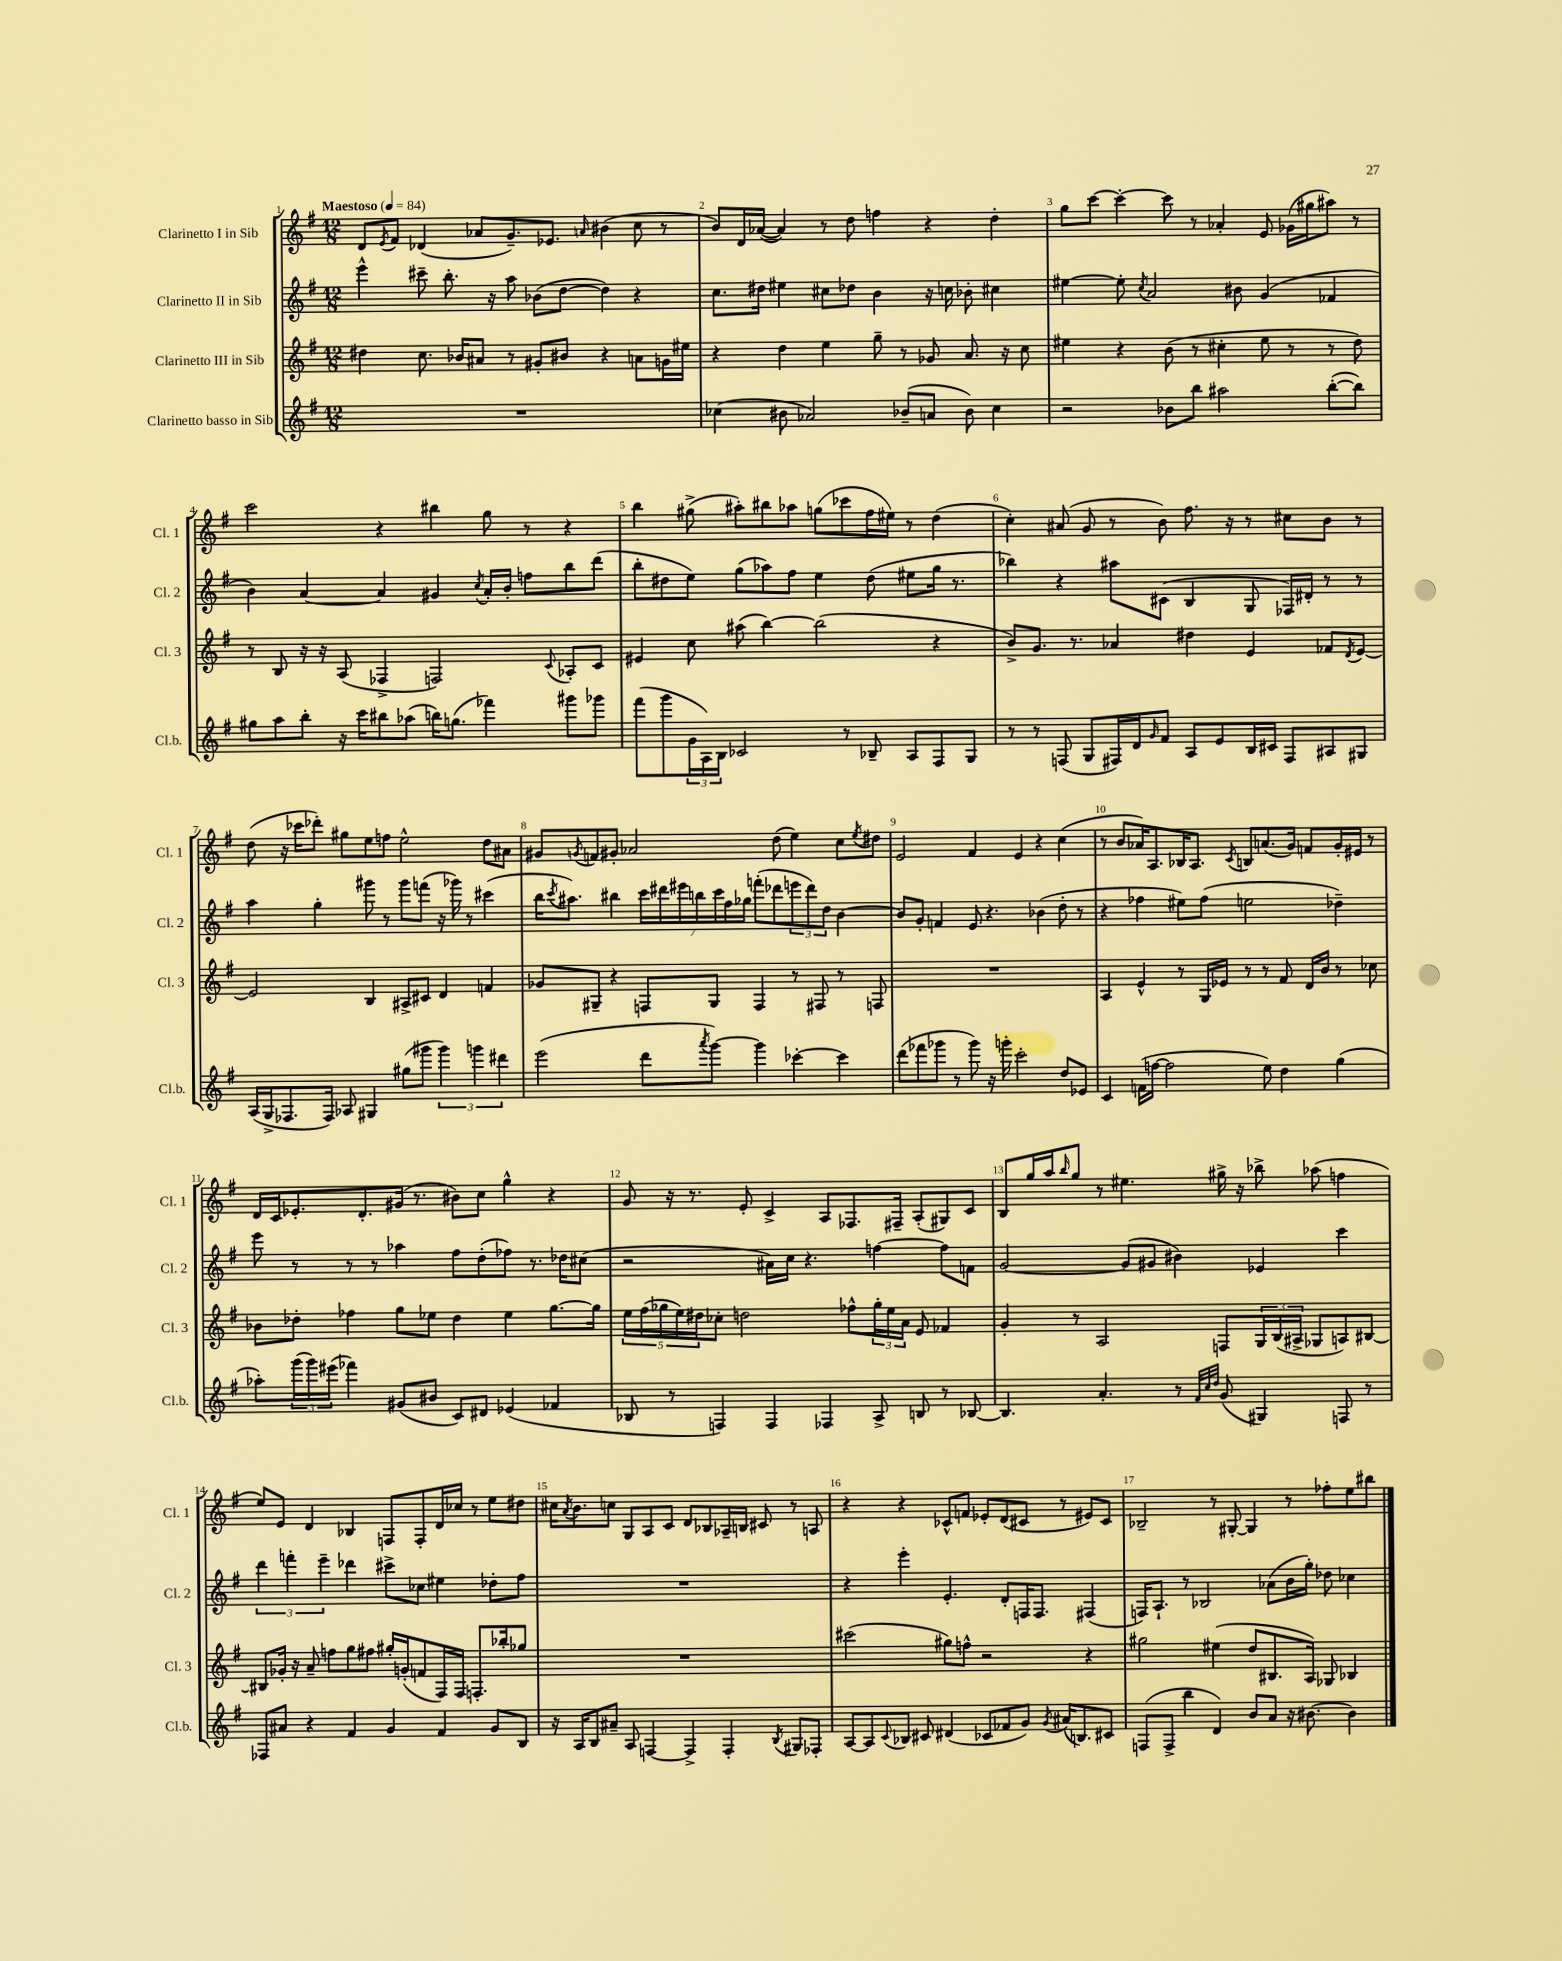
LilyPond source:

<<
\new StaffGroup <<
\new Staff = "s0" \with { instrumentName = "Clarinetto I in Sib" shortInstrumentName = "Cl. 1" } {
    \clef treble \key g \major \numericTimeSignature \time 12/8 \tempo "Maestoso" 4 = 84
    d'8 \acciaccatura { e'8 } fis'8 des'4( aes'8 g'8.--) ees'8. \grace { a'16 } bis'4( c''8 r8 |
    b'8) d'16 aes'16~( aes'4) r8 d''8 f''4 r4 d''4-. |
    g''8 c'''8~ c'''4~-. c'''8 r8 aes'4-. e'8 ges'16( gis''16 ais''8) r8 |
    c'''2 r4 bis''4 g''8 r8 r4 |
    b''4 gis''8->( ais''8-.) bis''8 aes''8 g''8( ces'''8 fis''16 eis''16) r8 d''4( |
    c''4-.) ais'8( g'8 r8 b'8) fis''8. r16 r8 cis''8 b'8 r8 |
    d''8( r16 ces'''16 des'''8-.) gis''8 e''8 f''8 e''2-^ d''8 ais'8 |
    gis'8 \acciaccatura { g'8 } f'8 gis'8-. aes'2 d''8( e''4) c''8 \acciaccatura { e''8 } dis''8 |
    e'2 fis'4 e'4 r4 c''4( |
    r8 b'8 aes'16) a8. bes16 a8. \acciaccatura { c'8 } b8 a'8.( g'16) f'8 g'16-. eis'16 r8 |
    d'16 c'16 ees'8.-. d'8.-. gis'16( r8. bis'8) c''8 g''4-^ r4 |
    g'8 r16 r8. e'8-. c'4-> a8 fes8. fis16-- a8-.( gis8) c'8 |
    b8 g''16 a''16 \grace { b''16 } g''8 r8 eis''4. gis''16-> r16 bes''8-> aes''8( f''4 |
    e''8) e'8 d'4 bes4 f8 f8-. d'16 ces''16 r8 e''8 dis''8 |
    cis''16 \acciaccatura { a'8 } b'8. c''8 g8 a8 c'8 d'8 bes8 aes16-- b16 cis'8 r8 a8 |
    r4 r4 ces'8-^ f'8 ees'8-. d'8( cis'8 r8 eis'8) cis'8 |
    bes2-- r8 gis8~-. gis4 r8 fes''8-. e''8 bis''8 \bar "|." |
}
\new Staff = "s1" \with { instrumentName = "Clarinetto II in Sib" shortInstrumentName = "Cl. 2" } {
    \clef treble \key g \major \numericTimeSignature \time 12/8
    e'''4-^ cis'''8-- b''8.-. r16 a''8 bes'8( d''8~ d''4) r4 |
    c''8. dis''16 eis''4 cis''8 des''8 b'4 r16 c''16 bes'8-. cis''4 |
    eis''4~ eis''8-. \acciaccatura { c''8 } a'2 bis'8 g'4( fes'4 |
    b'4) a'4~ a'4 gis'4 \acciaccatura { c''8 } a'16-. b'16-. f''8 b''8 d'''8( |
    b''8-. dis''8 e''8) g''8( aes''8) fis''8 e''4 dis''8( eis''8 g''16 r8. |
    bes''4) r4 ais''8 cis'8( b4 g8 fes16) dis'16-. r8 r8 |
    a''4 g''4-. gis'''8 r8 gis'''8 f'''8( r16 ges'''16) r8 cis'''4( |
    b''16 \acciaccatura { c'''8 } ais''8.) bis''4 \tuplet 7/4 { c'''16 dis'''16 eis'''16 b''16 c'''16 fis''16 ges''16 } f'''8-.( des'''8 \tuplet 3/2 { e'''8 des'''8) d''8 } b'4~ |
    b'8 g'8-. f'4 e'8 r4. bes'4( d''8-. r8 |
    r4 fes''4 eis''8) fes''8( e''2 des''4--) |
    e'''8 r8 r8 r8 aes''4 fis''8 d''8-.( fes''8) r8. des''16 cis''8( |
    r2 ais'16) c''16 r4. f''4~ f''8 f'8 |
    g'2~ g'8( gis'8 bis'4) ees'4 c'''4 |
    \tuplet 3/2 { d'''4 f'''4-. e'''4-- } des'''4 cis'''8-> ces''8 eis''4 des''8-. fis''8 |
    R1. |
    r4 e'''4-. e'4.-. d'8-. f16 f8. fis4( |
    f16) a8.-! r8 bes2 aes'8( b'16 g''16-.) des''8 ces''4 \bar "|." |
}
\new Staff = "s2" \with { instrumentName = "Clarinetto III in Sib" shortInstrumentName = "Cl. 3" } {
    \clef treble \key g \major \numericTimeSignature \time 12/8
    dis''4 c''8. bes'16 ais'8 r8 gis'8-. bis'8 r4 a'8 g'16 eis''16 |
    r4 d''4 e''4 g''8-- r8 ges'8 a'8. r16 c''8 |
    eis''4 r4 b'8( r8 cis''4-. eis''8 r8 r8 d''8) |
    r8 b8 r16 r16 a8( fes4-> f2) \appoggiatura { c'8 } aes8-. c'8 |
    eis'4 c''8 ais''8( b''4~) b''2( r4 |
    b'8->) g'8. r8. aes'4 dis''4 e'4 fes'8 \acciaccatura { d'8 } e'8~ |
    e'2 b4 ais8-> cis'8 d'4 f'4 |
    ges'8 gis8-- r4 f8 gis8 f4 r8 fis8 r8 f8 |
    R1. |
    a4 e'4-^ r8 g16 ees'16 r8 r8 fis'8 d'16 b'16 r8 ces''8 |
    bes'8 des''8-. fes''4 g''8 ees''8 des''4 ees''4 g''8.~ g''16 |
    \tuplet 5/4 { e''16 fis''16( ges''16 e''16) dis''16 } ces''8-. d''2 fes''8-^ \tuplet 3/2 { ges''16-. e''16 a'16 } e'8 fes'4 |
    g'4-. r8 a2 f8 \tuplet 3/2 { g16 b16( ais16-> } ges8 a8) bis8~ |
    bis8 ges'16-. r16 a'8-- f''8 g''8 fis''8 gis''16-. g'16-.( f'8 fis16) fis16 f8.-. bes''16-. ges''8 |
    R1. |
    cis'''2( gis''8) f''8-^ r2 r4 |
    gis''2 eis''4( d''8 bis8. a16) ges8 bes4 \bar "|." |
}
\new Staff = "s3" \with { instrumentName = "Clarinetto basso in Sib" shortInstrumentName = "Cl.b." } {
    \clef treble \key g \major \numericTimeSignature \time 12/8
    R1. |
    ces''4( bis'8 aes'2) bes'8--( a'8 bes'8) ces''4 |
    r2 bes'8 b''8 ais''2 b''8~-.( b''8) |
    gis''8 a''8 b''8-. r16 c'''16 bis''8 aes''8( b''16) g''8.( fes'''4) gis'''8 ges'''8 |
    fis'''8( g'''8 \tuplet 3/2 { g'16 a16) b16 } ces'2 r8 bes8-- a8 fis8 g8 |
    r8 r8 f8( g8 fis16) d'16 \grace { g'16 } fis'8 a8 e'8 b16 cis'16 fis8 ais8 gis8 |
    a16( g16-> fes8. fes16) aes8 gis4 gis''8( gis'''8 \tuplet 3/2 { gis'''4) g'''4 dis'''4 } |
    e'''2( d'''8 \acciaccatura { a'''8 } g'''8~) g'''4 ces'''4~-. ces'''4 |
    d'''8( fes'''8 ges'''8 r8 ges'''8) r16 g'''16-. c'''2-. d''8 ees'8 |
    c'4 f'16( f''16~ f''2 e''8) d''4 g''4( |
    aes''8-.) \tuplet 3/2 { g'''16( g'''16) eis'''16( } fes'''4) gis'8( bis'8 c'8) dis'8 ees'4( fes'4 |
    bes8 r8 f4) f4 fes4 a8-> b8 r8 bes8~ |
    bes4. a'4.-. r8 \grace { fis'32 c''32 d''32 } g'8( gis4) f8 r8 |
    fes8 ais'8 r4 fis'4 g'4 fis'4 g'8 b8 |
    r16 a16 b8 ais'8-- a8 f4~ f4-> f4-. \acciaccatura { b8 } gis8 fes8-. |
    a8~ a8 \appoggiatura { c'8 } bes8 cis'8 dis'4( ces'8 fes'8 g'8) \acciaccatura { g'8 } ais'16( b8.) cis'8 |
    f8( f8-> b''4 d'4) b'8 a'8 r16 bis'8.~ bis'4 \bar "|." |
}
>>
>>
\layout { \context { \Score \override BarNumber.break-visibility = ##(#f #t #t) barNumberVisibility = #all-bar-numbers-visible } }
